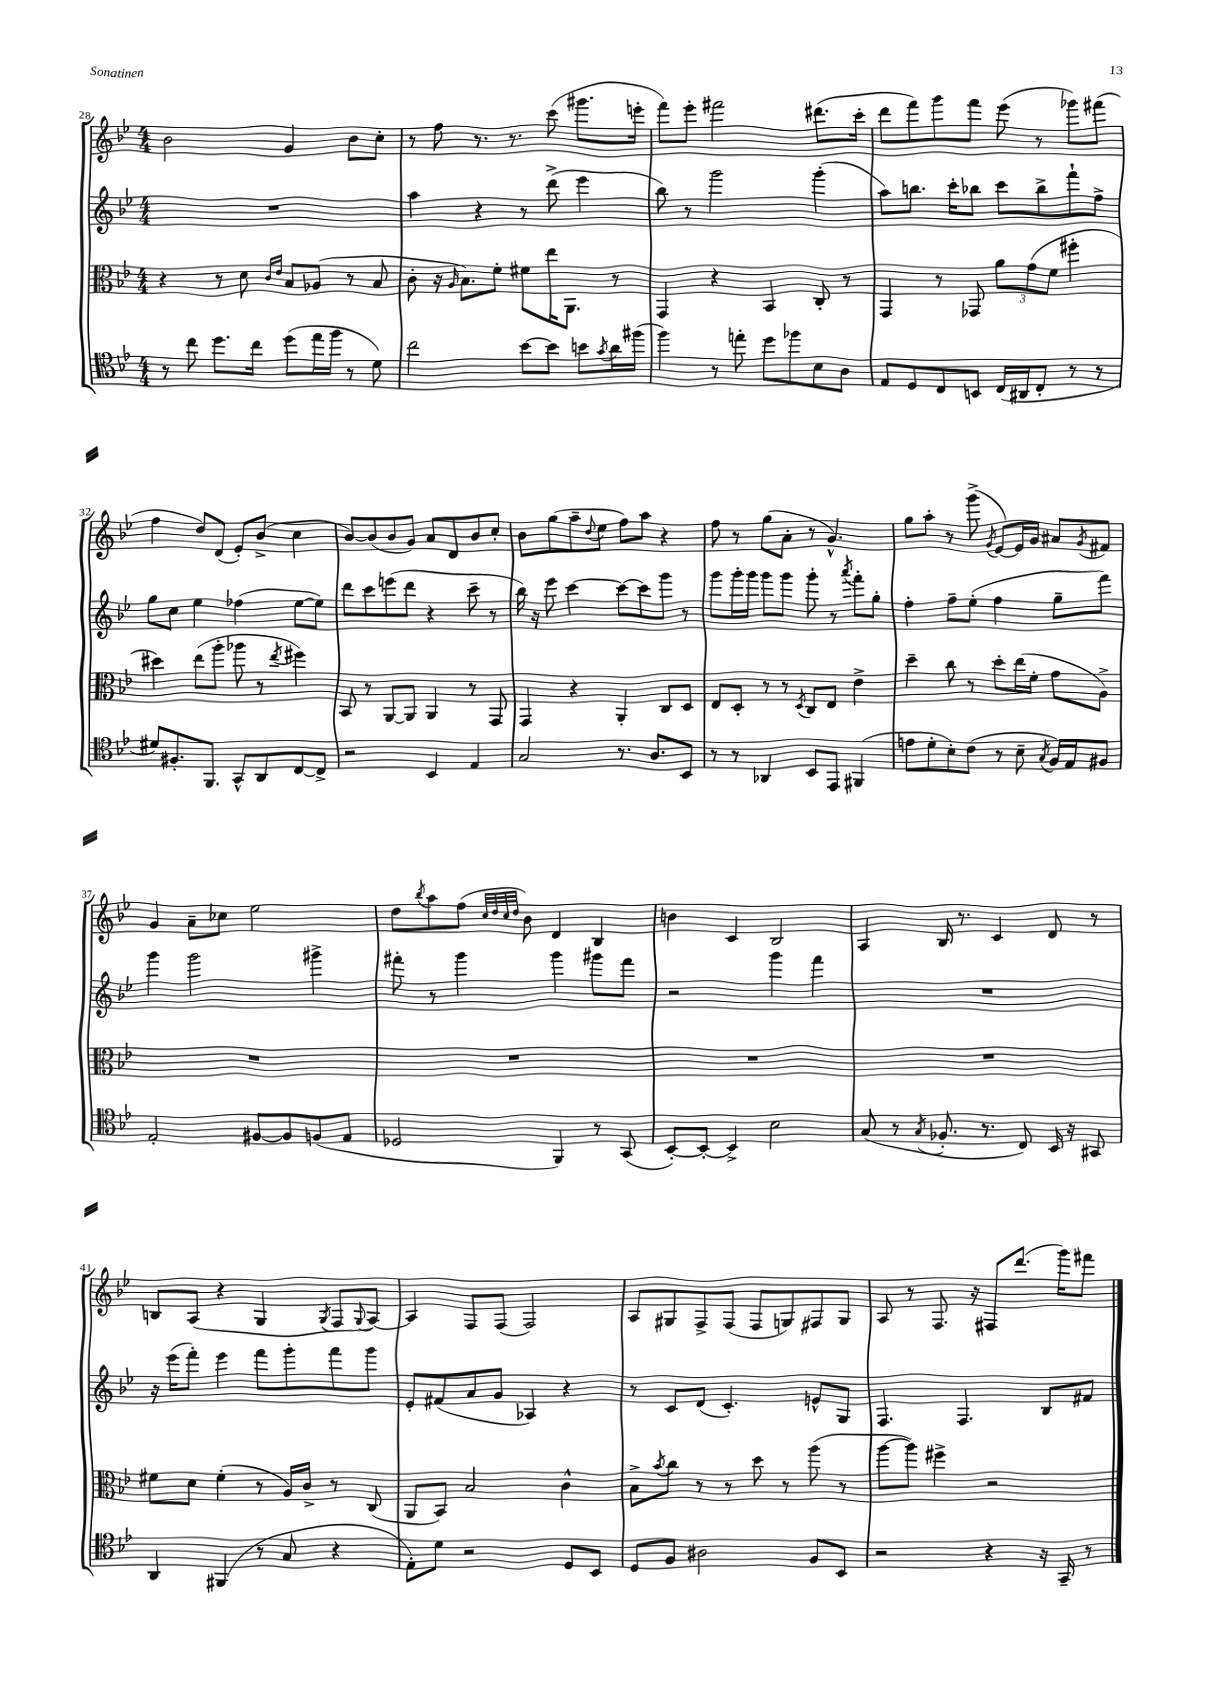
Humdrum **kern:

**kern	**kern	**kern	**kern
*part4	*part3	*part2	*part1
*staff4	*staff3	*staff2	*staff1
*clefC4	*clefC3	*clefG2	*clefG2
*k[b-e-]	*k[b-e-]	*k[b-e-]	*k[b-e-]
*M4/4	*M4/4	*M4/4	*M4/4
=28	=28	=28	=28
8r	4r	1r	2b-\
8cc\	.	.	.
8.dd\L	8r	.	.
.	8d\	.	.
16cc\Jk	.	.	.
.	16qqc/LL	.	.
.	16qqe-/JJ	.	.
(8dd\L	8B-/L	.	4g/
16ee-\L	(8A-X/J	.	.
16ff\JJ	.	.	.
8r	8r	.	8b-\L
8d\)	8B-/	.	8cc'\J
=29	=29	=29	=29
2cc\	8c'\	4aa\	8r
.	16r	.	8ff\
.	16qqA/	.	.
.	8.B-\L)	.	.
.	.	4r	8.r
.	8f'\J	.	.
.	.	.	8.r
[8b-\L	8f#X\L	8r	.
8b-\J]	16ee-\K	(8ddd^\	(8ccc\
.	8.AA\J	.	.
8bn\L	.	4eee-\	8.ggg#X\L
8qg/	.	.	.
16a\L	8r	.	.
(16ff#X\JJ	.	.	16eeen'\Jk
=30	=30	=30	=30
4ff\)	4GG/	8bb-\)	8fff\L)
.	.	8r	8eee-'\J
8r	4r	2ggg\	2fff#X\
8een'\	.	.	.
8dd\L	4BB-/	.	.
8ff-X\	.	.	.
8B-\	8C'/	(4ggg'\	(8.ddd#X\L
8A\J	8r	.	.
.	.	.	16ccc'\Jk
=31	=31	=31	=31
8E-/L	4GG/	8aa\L)	8ddd\L
8D/	.	8.bbn\J	8fff\)
8C/	8r	.	8ggg\
.	.	16ccc'\KL	.
8BBn/J	8GG-X/	8bb-X\J	8fff\J
(16C/LL	12a\L	8ccc\L	(8eee-\
16AA#X/J	.	.	.
.	(12g\	.	.
8C'/J	.	8bb-^\	8r
.	12f\J	.	.
8r	4ff#X'\	8fff`\	8ggg-X\L)
8r	.	8ff^\J	(8fff#X\J
!!LO:LB:g=z
=32	=32	=32	=32
8d#X/L)	4dd#X\)	8gg\L	4ff\
8.F#X'/	.	8cc\J	.
.	(8ee-\L	4ee-\	8dd/L)
8.FF/J	.	.	.
.	8aa'\J	.	(8d/J
8GG^^/L	8aa-X\	(4ff-X\	8e-'/L)
8AA/	8r	.	(8b-^/J
.	8qee-/	.	.
[8C/	4ff#X\)	[8ee-\L	4cc\
8C^/J]	.	8ee-\J])	.
=33	=33	=33	=33
2r	8BB-/	8ddd\L	[8b-/L)
.	8r	8ccc\	(8b-/]
.	[8AA/L	(8eeen\	8b-/
.	8AA/J]	8ddd\J	8g/J)
4BB-/	4AA/	4r	8a/L
.	.	.	8d/
4E-/	8r	8ccc~\	8b-/
.	8GG/	8r	8cc'/J
=34	=34	=34	=34
2G/	4GG/	16bb-\)	8b-\L
.	.	16r	.
.	.	8eee-\	(8gg\
.	4r	[4ccc\	8aa~\
.	.	.	8qqdd/
.	.	.	8ee-\J
8.r	4AA'/	8ccc\L_	8ff\L)
.	.	8ccc\]	8aa\J
8.A/L	.	.	.
.	8C/L	8ggg\J	4r
8BB-/J	8D/J	8r	.
=35	=35	=35	=35
8r	8E-/L	8ggg\L	8ff\
8r	8D'/J	16ggg'\L	8r
.	.	16ggg\JJ	.
4AA-X/	8r	8ggg\L	(8gg\L
.	8r	8ggg\J	8a'\J
.	8qD/	.	.
8BB-/L	8C/L	8ggg'\	8r
8EE-/J	8E-/J	8r	4.g^^/)
.	.	8qaaa/	.
(4FF#X/	4e-^\	8fff'\L	.
.	.	8gg'\J	.
=36	=36	=36	=36
8en\L	4dd~\	4ff'\	8gg\L
8d'\	.	.	8aa'\J
8B-'\)	8cc\	8ff~\L	8r
(8c\J	8r	(8ee-'\J	(8ggg^\
.	.	.	8qg/
8r	8dd'\L	4ff\	[8e-/L)
8B-~\	(16ee-\L	.	16e-/L]
.	16f'\JJ	.	16g/JJ
8qG/	.	.	.
16F/LL)	8g\L	8gg~\L	8a#X/L
16E-/J	.	.	.
.	.	.	8qg/
8F#X/J	8A^\J)	8fff\J)	8f#X/J
!!LO:LB:g=z
=37	=37	=37	=37
2E-'/	1r	4ggg\	4g/
.	.	2ggg\	8a~\L
.	.	.	8cc-X\J
[8F#X/L	.	.	2ee-\
8F#/]	.	.	.
(8Fn/	.	4ggg#X^\	.
8E-/J	.	.	.
=38	=38	=38	=38
2D-X/	1r	8fff#X'\	8dd\L
.	.	.	8qbb-/
.	.	8r	8aa\
.	.	4ggg\	(8ff\J
.	.	.	32qqcc/LLL
.	.	.	32qqdd/
.	.	.	32qqcc/
.	.	.	32qqdd/JJJ
.	.	.	8b-\)
4FF/)	.	4ggg\	4d/
8r	.	8ggg#X\L	4B-/
(8GG/	.	8fff#\J	.
=39	=39	=39	=39
[8BB-'/L)	1r	2r	4bn\
8BB-'/J_	.	.	.
4BB-^/]	.	.	4c/
2B-\	.	4ggg\	2B-/
.	.	4fff\	.
=40	=40	=40	=40
(8G/	1r	1r	4A/
8r	.	.	.
8qG/	.	.	.
8.F-X'/	.	.	16B-/
.	.	.	8.r
8.r	.	.	.
.	.	.	4c/
8C/)	.	.	.
16BB-/	.	.	8d/
16r	.	.	.
8GG#X/	.	.	8r
!!LO:LB:g=z
=41	=41	=41	=41
4AA/	8f#X\L	16r	8Bn/L
.	.	(16eee-\KL	.
.	8d\J	8fff'\J)	(8A/J
(4FF#X/	(4f#'\	4eee-\	4r
8r	8r	8fff\L	4G/
8G/	16A/LL)	8ggg'\	.
.	16c^/JJ	.	.
.	.	.	8qG/
4r	8r	8fff\	8F/L
.	.	.	8qqG/
.	(8C/	8ggg\J	[8A/J)
=42	=42	=42	=42
8E-'\L)	8AA/L	8e-'/L	4A/]
8d\J	8BB-/J)	(8f#X/	.
2r	2B-/	8a/	8F/L
.	.	8g/J	(8F/J
.	.	4A-X/)	2F/)
8D/L	4c^^\	4r	.
8BB-/J	.	.	.
=43	=43	=43	=43
8D/L	8B-^\L	8r	8A/L
.	8qb-/	.	.
8F/J	8cc\J	8c/L	8G#X/
2A#X\	8r	(8d/J	8F^/
.	8r	4.c'/)	(8F/J
.	8dd\	.	8F/L
.	8r	.	8Gn/)
8F/L	(8aa\	8en^^/L	8F#X/
8BB-/J	8r	8G/J	8G/J
=44	=44	=44	=44
2r	[8aa\L	4.F/	8A/
.	8aa\J])	.	8r
.	4ff#X^\	.	8.F/
.	.	4.F/	.
.	.	.	16r
4r	2r	.	8F#X/L
.	.	.	(8.ddd/J
16r	.	8B-/L	.
16GG~/	.	.	16ggg\KL)
8r	.	8f#X/J	8fff#X\J
==	==	==	==
*-	*-	*-	*-
